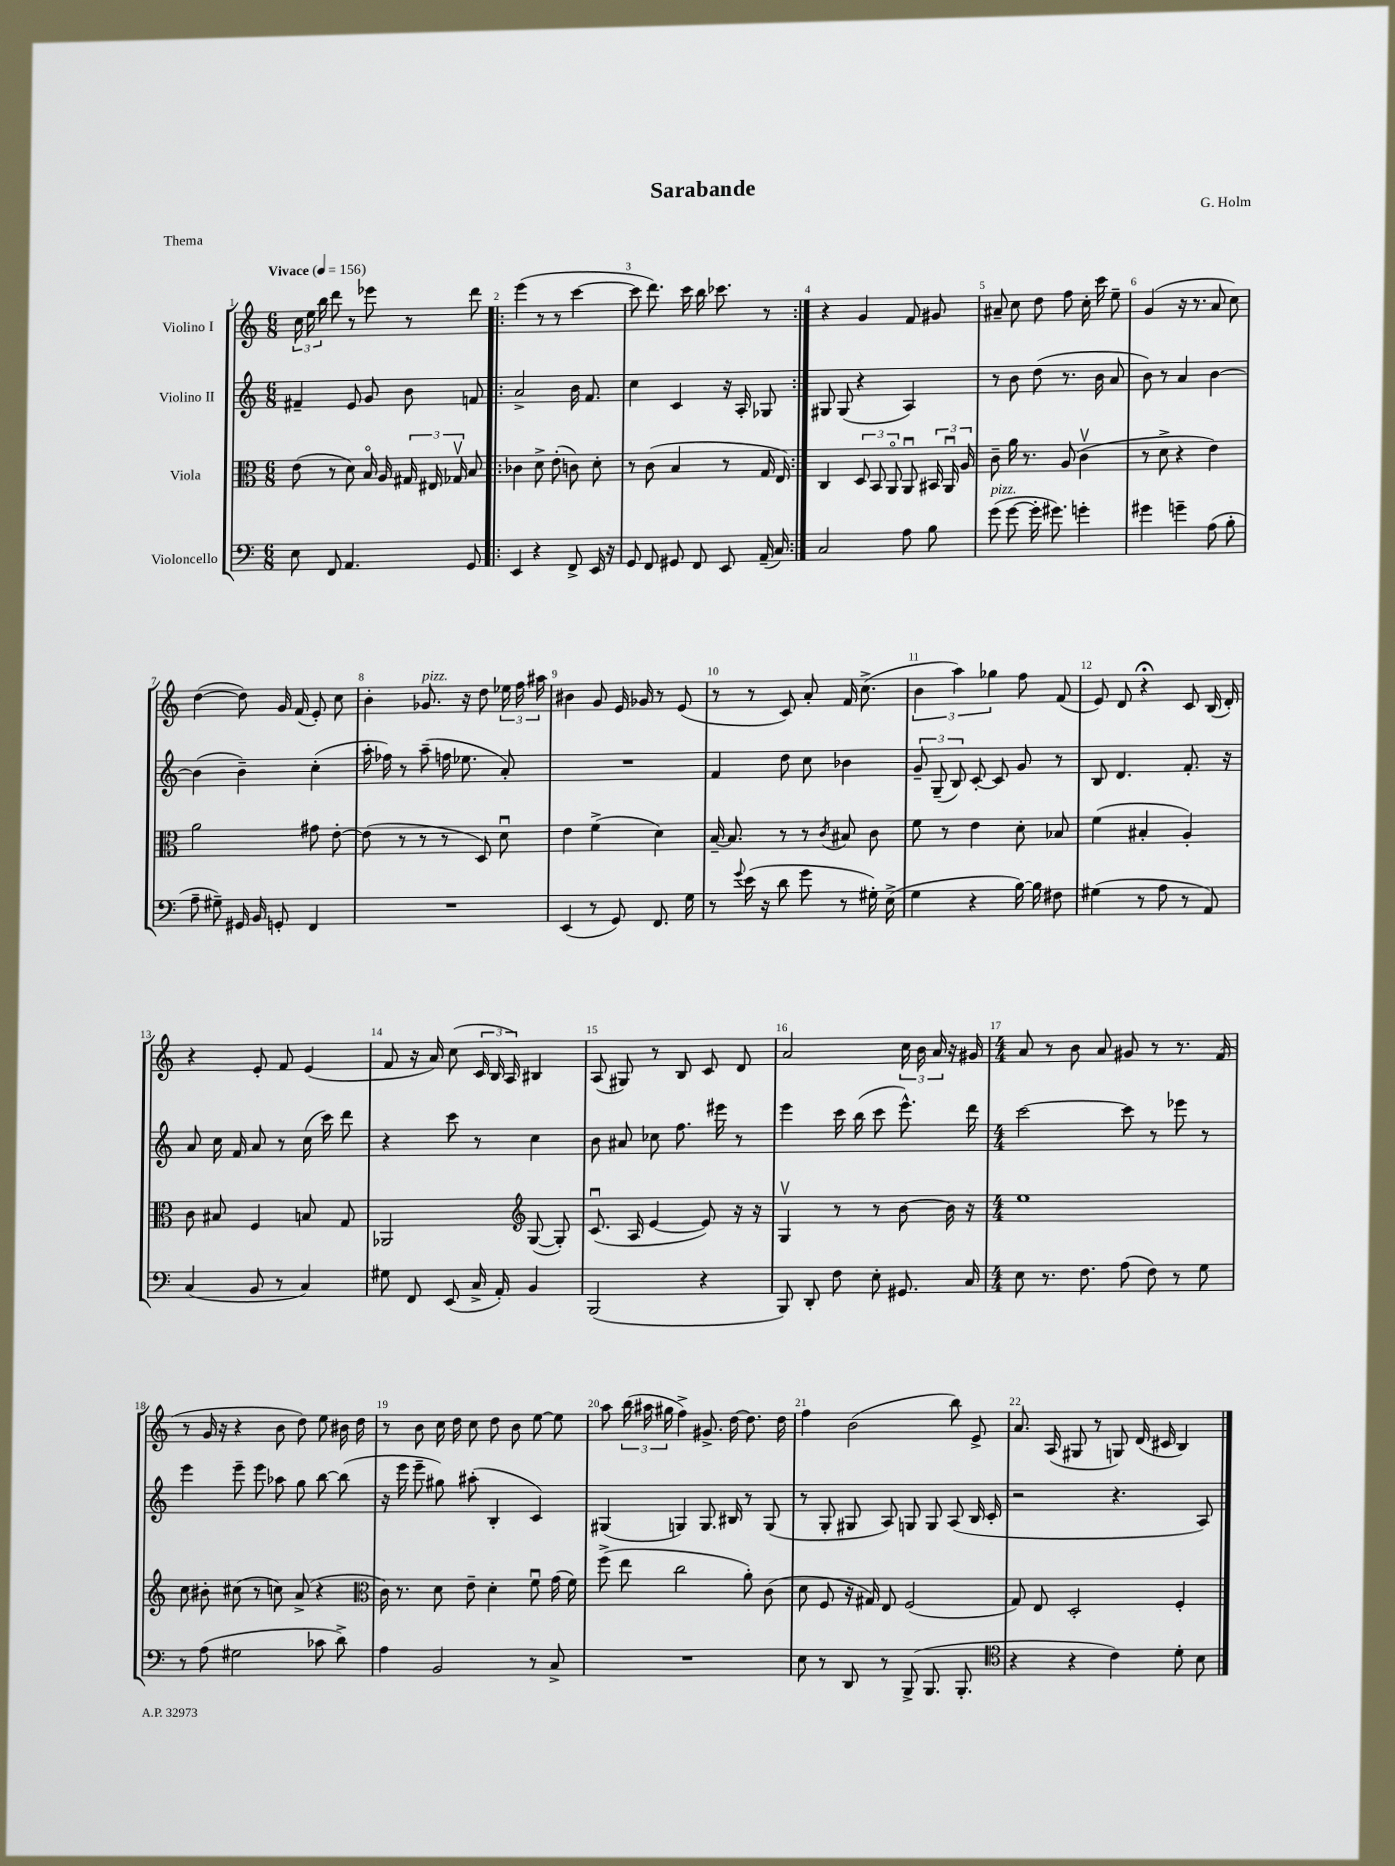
\header { title = "Sarabande" composer = "G. Holm" piece = "Thema" }
<<
\new StaffGroup <<
\new Staff = "s0" \with { instrumentName = "Violino I" } {
    \clef treble \key c \major \numericTimeSignature \time 6/8 \tempo "Vivace" 4 = 156
    \autoBeamOff \tuplet 3/2 { c''16 e''16 b''16 } d'''8 r8 ees'''8 r8 d'''8 |
    \repeat volta 2 { e'''4( r8 r8 c'''4~ |
    c'''8 d'''8.) c'''16 b''16 ces'''8. r8 | }
    r4 g'4 f'8 gis'8 |
    ais'8-- c''8 d''8 f''8 c''16-. c'''16 e''8-- |
    g'4( r16 r8. a'8 c''8) |
    d''4~( d''8) g'16 f'16( e'8-.) c''8 |
    b'4-. ges'8.^\markup { \italic "pizz." } r16 d''8 \tuplet 3/2 { ees''16 f''16 ais''16 } |
    bis'4 g'8 e'16 ges'16 r8 e'8( |
    r8 r8 c'8) a'8-. f'16 c''8.->( |
    \tuplet 3/2 { b'4 a''4) ges''4 } f''8 f'8( |
    e'8) d'8 r4\fermata c'8 b16( d'16-.) |
    r4 e'8-. f'8 e'4( |
    f'8 r16 a'16) c''8( \tuplet 3/2 { c'16 b16 a16) } bis4 |
    a8( gis8) r8 b8 c'8 d'8 |
    a'2 \tuplet 3/2 { c''16 b'16 a'16 } r16 gis'16 |
    \numericTimeSignature \time 4/4 a'8 r8 b'8 a'8 gis'8 r8 r8. f'16( |
    r8 g'16 r16 r4 b'8 d''8) e''8 bis'16 d''16 |
    r8 b'8 c''16 d''16 c''8 d''8 b'8 e''8~ e''8 |
    a''8 \tuplet 3/2 { b''16( ais''16 gis''16 } f''4->) gis'8.-> d''16~ d''8. d''16 |
    f''4 b'2( b''8) e'8-> |
    a'8. a16( gis8 r8 g8) d'16( cis'16 b4) \bar "|." |
}
\new Staff = "s1" \with { instrumentName = "Violino II" } {
    \clef treble \key c \major \numericTimeSignature \time 6/8
    \autoBeamOff fis'4-- e'8 g'8 b'8 f'8 |
    \repeat volta 2 { a'2-> b'16 f'8. |
    c''4 c'4 r16 a16-. ges8 | }
    gis8 gis8( r4 a4) |
    r8 b'8 d''8( r8. b'16 a'8 |
    b'8) r8 a'4 b'4~ |
    b'4( b'4--) c''4-.( |
    a''16-. fes''16) r8 a''8--( f''16 ees''8. a'8-.) |
    R2. |
    f'4 d''8 c''8 bes'4 |
    \tuplet 3/2 { g'8-- g8--( b8) } c'8~-. c'8 g'8 r8 |
    b8 d'4. f'8.-. r16 |
    a'8 c''16 f'16 a'8 r8 c''16( c'''16) d'''8 |
    r4 c'''8 r8 c''4 |
    b'8 ais'8 ces''8 f''8. eis'''16 r8 |
    e'''4 c'''16 b''16( c'''8 e'''8.-^) d'''16 |
    \numericTimeSignature \time 4/4 c'''2~ c'''8 r8 ees'''8 r8 |
    e'''4 e'''8-- e'''8 aes''8 g''8 b''8~ b''8( |
    r16 e'''16 e'''8-- gis''8) ais''8-.( b4-. c'4) |
    gis4( g4) g8. bis16 r8 g8( |
    r8 g8-. gis8 a8) g8 g8 a8( b16 c'16-. |
    r2 r4. a8) \bar "|." |
}
\new Staff = "s2" \with { instrumentName = "Viola" } {
    \clef alto \key c \major \numericTimeSignature \time 6/8
    \autoBeamOff e'8( r8 d'8) b16\flageolet a16 \tuplet 3/2 { gis16 eis16 ges16\upbow } b8 |
    \repeat volta 2 { ces'4 d'8-> e'8-.( c'8) d'8-. |
    r8 c'8( b4 r8 g16 e16) | }
    c4 \tuplet 3/2 { d8 b,8 a,8\flageolet } a,8\downbow \tuplet 3/2 { bis,16 a,16\downbow a16 } |
    c'8-- a'16 r8. a8( c'4\upbow |
    r8 d'8-> r4 e'4) |
    a'2 gis'8 e'8~-. |
    e'8( r8 r8 r8 d8) d'8\downbow |
    e'4 f'4->( d'4) |
    b16~-- b8. r8 r8 \acciaccatura { c'8 } bis8 c'8 |
    f'8 r8 e'4 d'8-. bes8 |
    f'4( bis4-. a4-.) |
    c'8 bis8 f4 b8 g8 |
    aes,2 \clef treble g8~( g8-.) |
    c'8.\downbow( a16 e'4~ e'8) r16 r16 |
    g4\upbow r8 r8 b'8~ b'16 r16 |
    \numericTimeSignature \time 4/4 e''1 |
    c''8 bis'8-. cis''8( r8 c''8) a'8->( r4 |
    \clef alto c'16) r8. d'8 e'8-- d'4-. f'8\downbow g'16( f'16) |
    f''8->( e''8 c''2 a'8-.) c'8( |
    d'8 f8 r16 gis16) e8 f2( |
    g8) e8 d2-. f4-. \bar "|." |
}
\new Staff = "s3" \with { instrumentName = "Violoncello" } {
    \clef bass \key c \major \numericTimeSignature \time 6/8
    \autoBeamOff e8 f,8 a,4. g,8 |
    \repeat volta 2 { e,4 r4 f,8-> e,16 r16 |
    g,8 f,8 gis,8 f,8 e,8 a,16--( c16) | }
    c2 a8 b8 |
    g'8^\markup { \italic "pizz." }( g'8~ g'16-. gis'8.) g'4-. |
    gis'4 g'4-- a8( b8-. |
    a8-- gis8--) gis,16 b,16 g,8-. f,4 |
    R2. |
    e,4( r8 g,8) f,8. g16 |
    r8 \appoggiatura { g'8 } e'16( r16 d'8 g'8 r8 gis16-.) e16->( |
    g4 r4 b16~) b16 fis8 |
    gis4( r8 a8 r8 a,8) |
    c4( b,8 r8 c4) |
    gis8 f,8 e,8( c16-> a,16-.) b,4 |
    b,,2( r4 |
    b,,8) d,8-. f8 e8-. gis,8. c16 |
    \numericTimeSignature \time 4/4 e8 r8. f8. a8( f8) r8 g8 |
    r8 a8( gis2 ces'8 d'8->) |
    a4 b,2 r8 c8-> |
    R1 |
    e8 r8 d,8 r8 b,,8->( b,,8. b,,8.-. |
    \clef tenor r4 r4 c'4) d'8-. b8 \bar "|." |
}
>>
>>
\layout { \context { \Score \override BarNumber.break-visibility = ##(#f #t #t) barNumberVisibility = #all-bar-numbers-visible } }
